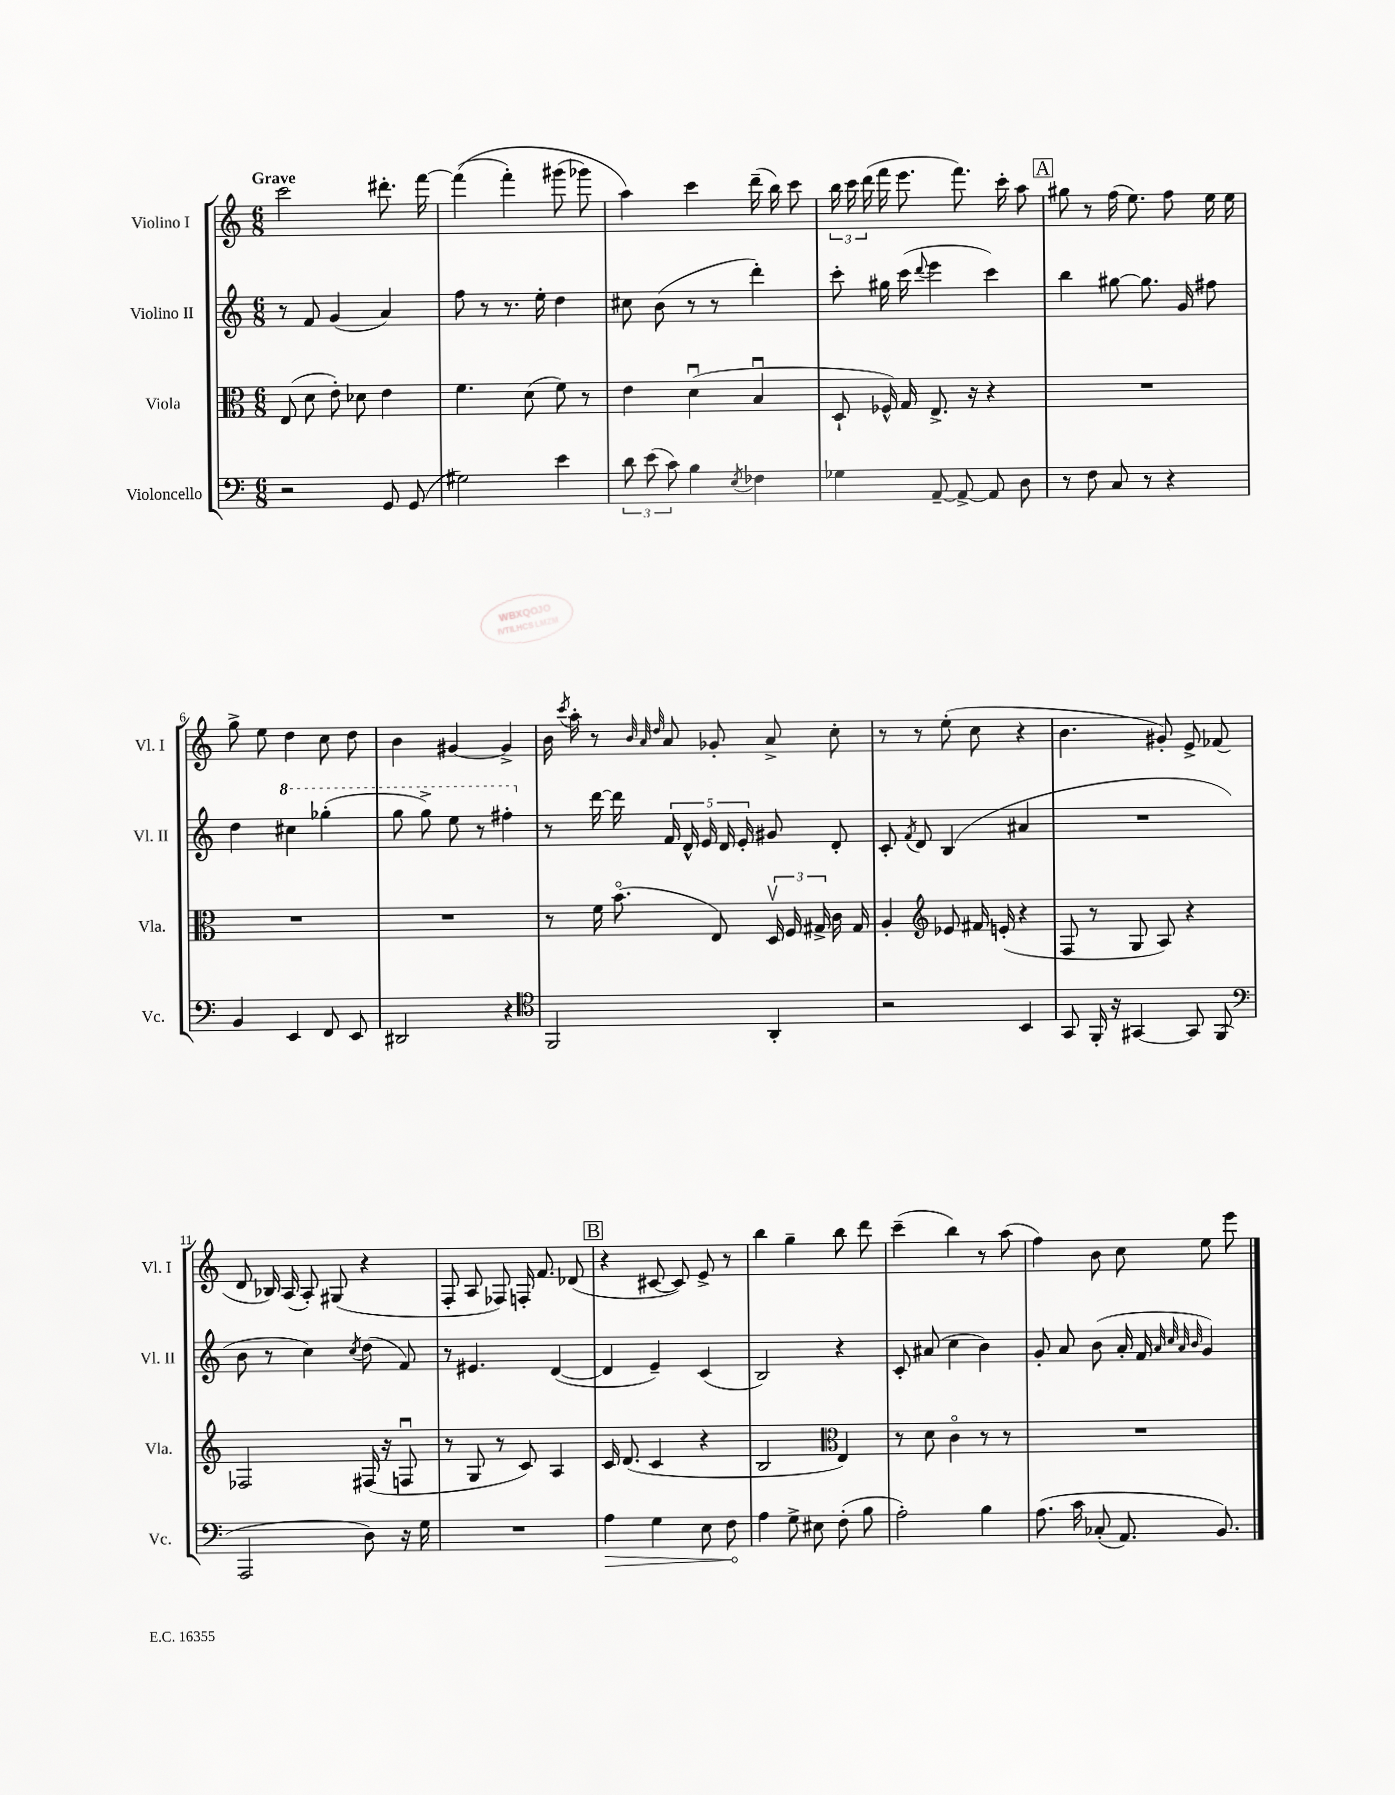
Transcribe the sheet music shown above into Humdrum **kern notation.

**kern	**dynam	**kern	**kern	**kern
*part4	*part4	*part3	*part2	*part1
*staff4	*staff4	*staff3	*staff2	*staff1
*I"Violoncello	*	*I"Viola	*I"Violino II	*I"Violino I
*I'Vc.	*	*I'Vla.	*I'Vl. II	*I'Vl. I
*clefF4	*	*clefC3	*clefG2	*clefG2
*k[]	*	*k[]	*k[]	*k[]
*M6/8	*	*M6/8	*M6/8	*M6/8
=1	=1	=1	=1	=1
!	!	!	!	!LO:TX:a:B:t=Grave
2r	.	(8E/	8r	2ccc\
.	.	8d\	8f/	.
.	.	8e'\)	(4g/	.
.	.	8d-X\	.	.
8GG/	.	4e\	4a/)	8.ddd#X'\
(8GG/	.	.	.	.
.	.	.	.	[16fff\
=2	=2	=2	=2	=2
2G#X\)	.	4.f\	8ff\	((4fff\]
.	.	.	8r	.
.	.	.	8.r	4fff'\)
.	.	(8d\	.	.
.	.	.	16ee'\	.
4e\	.	8f\)	4dd\	(8ggg#X\
.	.	8r	.	8ggg-X\)
=3	=3	=3	=3	=3
12d\	.	4e\	8cc#X\	4aa\)
(12e\	.	.	.	.
.	.	.	(8b\	.
12c\)	.	.	.	.
4B\	.	(4du\	8r	4ccc\
.	.	.	8r	.
8qE/	.	.	.	.
4F-X\	.	4Bu/	4ddd'\)	(16ddd~\
.	.	.	.	16bb\)
.	.	.	.	8ccc\
=4	=4	=4	=4	=4
4G-X\	.	8D`/	8ccc'\	24bb\
.	.	.	.	24ccc\
.	.	.	.	(24ddd\
.	.	16F-X^^/)	16gg#X\	16fff\
.	.	16G/	(16ccc\	8.eee\
.	.	.	8qqddd/	.
[8AA~/	.	8.E^/	4eee\	.
8AA^/_	.	.	.	8.fff\)
.	.	16r	.	.
8AA/]	.	4r	4ccc\)	.
.	.	.	.	16ccc'\
8D\	.	.	.	8aa\
!!LO:REH:place=s1:t=A
=5	=5	=5	=5	=5
8r	.	2.r	4bb\	8gg#X\
8F\	.	.	.	8r
8C/	.	.	[8gg#X\	(16ff\
.	.	.	.	8.ee\)
8r	.	.	8.gg#\]	.
4r	.	.	.	8ff\
.	.	.	16g/	.
.	.	.	8ff#X\	16ee\
.	.	.	.	16ee\
!!LO:LB:g=z
=6	=6	=6	=6	=6
4BB/	.	2.r	4dd\	8gg^\
.	.	.	.	8ee\
*	*	*	*8va	*
4EE/	.	.	4ccc#X\	4dd\
8FF/	.	.	(4ggg-X'\	8cc\
8EE/	.	.	.	8dd\
=7	=7	=7	=7	=7
2DD#X/	.	2.r	8ggg\	4b\
.	.	.	8ggg^\)	.
.	.	.	8eee\	[4g#X/
.	.	.	8r	.
4r	.	.	4fff#X'\	4g#^/]
=8	=8	=8	=8	=8
*clefC4	*	*	*	*
*	*	*	*X8va	*
2FF/	.	8r	8r	16b\
.	.	.	.	8qccc/
.	.	.	.	16aa'\
.	.	16f\	[16ddd\	8r
.	.	(8.b\	16ddd\]	.
.	.	.	.	32qqb/
.	.	.	.	32qqa/
.	.	.	.	32qqdd/
.	.	.	20f/	8a/
.	.	.	20d^^/	.
.	.	.	20e/	.
.	.	8E/)	.	8g-X'/
.	.	.	20d/	.
.	.	.	20e'/	.
4AA'/	.	24Dv/	8g#X/	8a^/
.	.	24F/	.	.
.	.	24G#X^/	.	.
.	.	16c\	8d'/	8cc'\
.	.	16G#/	.	.
=9	=9	=9	=9	=9
2r	.	4A'/	8c'/	8r
.	.	.	8qf/	.
.	.	.	8d/	8r
*	*	*clefG2	*	*
.	.	8e-X/	(4B/	(8ee'\
.	.	16f#X/	.	8cc\
.	.	(16en'/	.	.
4BB/	.	4r	4a#X/	4r
=10	=10	=10	=10	=10
8GG/	.	8F/	2.r	4.b\
16FF'/	.	8r	.	.
16r	.	.	.	.
[4GG#X/	.	8G/	.	.
.	.	8A/)	.	8g#X'/)
8GG#/]	.	4r	.	8e^/
(8FF/	.	.	.	(8f-X/
!!LO:LB:g=z
=11	=11	=11	=11	=11
*clefF4	*	*	*	*
2AAA/	.	2F-X/	8b\	8d/
.	.	.	8r	16B-X/)
.	.	.	.	(16A/
.	.	.	4cc\)	8A'/)
.	.	.	.	(8G#X/
.	.	.	8qcc/	.
8D\)	.	(16F#X/	(8dd\	4r
.	.	16r	.	.
16r	.	8Fnu/	8f/)	.
16G\	.	.	.	.
=12	=12	=12	=12	=12
2.r	.	8r	8r	8F'/
.	.	8G/	4.e#X/	8A/
.	.	8r	.	8F-X/)
.	.	8c/)	.	16Fn'/
.	.	.	.	8.f/
.	.	4A/	([4d/	.
.	.	.	.	(8d-X/
!!LO:REH:place=s1:t=B
=13	=13	=13	=13	=13
!	!LO:HP:b	!	!	!
4A\	>	16c/	4d/]	4r
.	.	(8.d/	.	.
4G\	.	4c/	4e~/)	[8c#X/
.	.	.	.	8c#/])
8E\	.	4r	(4c/	8e^/
8F\	.	.	.	8r
.	]	.	.	.
=14	=14	=14	=14	=14
4A\	.	2B/	2B/)	4bb\
8G^\	.	.	.	4gg~\
8E#X\	.	.	.	.
*	*	*clefC3	*	*
(8F'\	.	4E/)	4r	8bb\
8B\	.	.	.	8ddd\
=15	=15	=15	=15	=15
2A'\)	.	8r	8c'/	(4ccc~\
.	.	8d\	(8a#X/	.
.	.	4c\	4cc\	4bb\)
4B\	.	8r	4b\)	8r
.	.	8r	.	(8aa\
=16	=16	=16	=16	=16
(8.A\	.	2.r	8g'/	4ff\)
.	.	.	8a/	.
16c\	.	.	.	.
(8C-X'/	.	.	(8b\	8b\
8.AA/)	.	.	16a'/	8cc\
.	.	.	16f/	.
.	.	.	32qqa/	.
.	.	.	32qqcc/	.
.	.	.	32qqa/	.
.	.	.	32qqb/	.
.	.	.	4g/)	8ee\
8.BB/)	.	.	.	.
.	.	.	.	8eee\
==	==	==	==	==
*-	*-	*-	*-	*-
